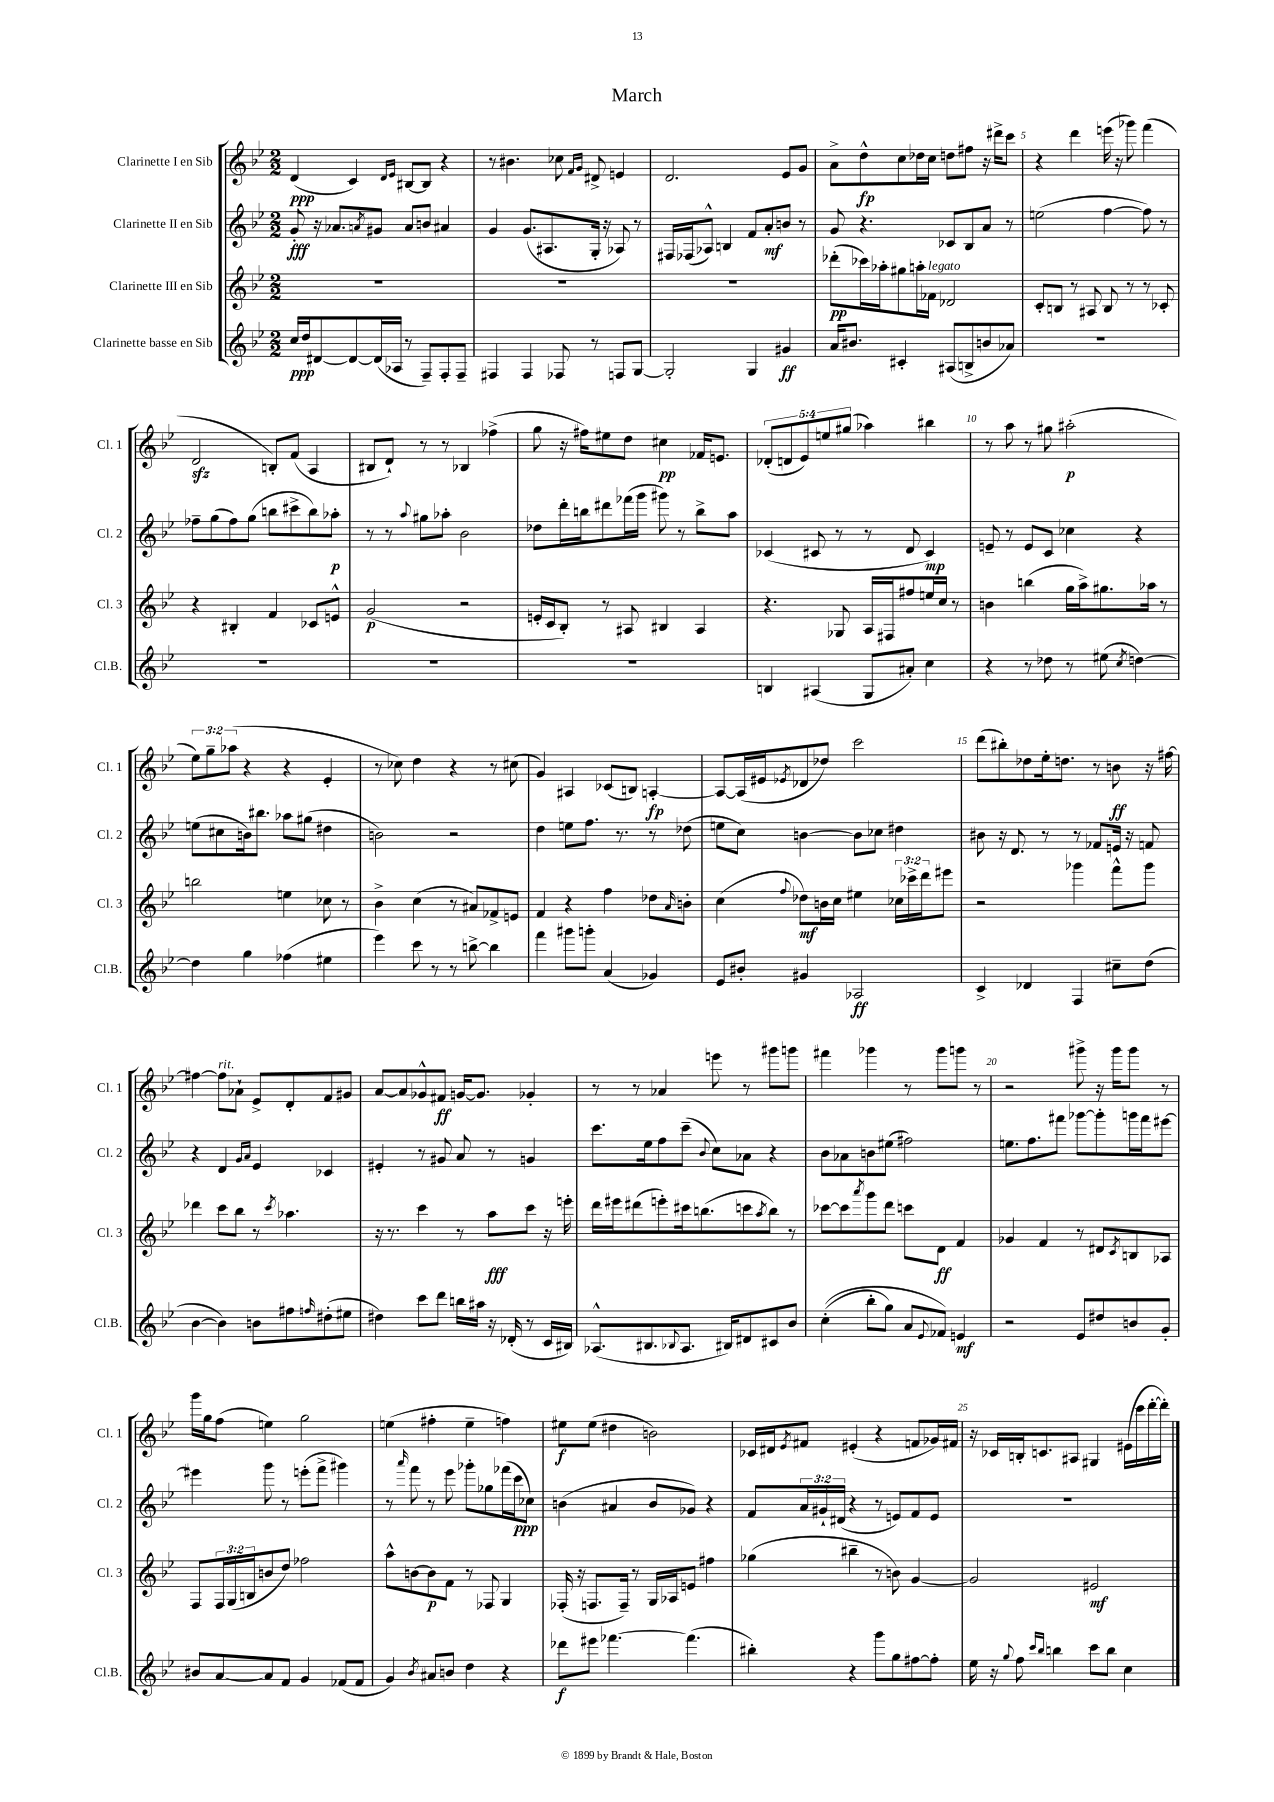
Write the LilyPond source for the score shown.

\header { title = "March" }
<<
\new StaffGroup <<
\new Staff = "s0" \with { instrumentName = "Clarinette I en Sib" shortInstrumentName = "Cl. 1" } {
    \clef treble \key bes \major \numericTimeSignature \time 2/2 \override Staff.TupletNumber.text = #tuplet-number::calc-fraction-text
    d'4\ppp( c'4) \grace { d'16 ees'16 } bis8~ bis8 r4 |
    r8 bis'4. ces''8 \grace { f'16 g'16 } dis'8-> e'4 |
    d'2. ees'8 g'8 |
    a'8-> d''8-^\fp c''8 des''16 c''16 d''8 fis''8 r16 dis'''16-> c'''8 |
    r4 d'''4 e'''16( r16 ges'''8) f'''4( |
    d'2\sfz b8-.) f'8( a4 |
    bis8 d'8-!) r8 r8 bes4 fes''4->( |
    g''8 r16 fis''16) eis''8 d''8 cis''4\pp fes'16 e'8. |
    \tuplet 5/4 { des'8-.( d'8 ees'8) e''8 gis''8( } aes''4) bis''4 |
    r8 a''8 r8 gis''8 ais''2-.\p( |
    \tuplet 3/2 { ees''8) g''8-- aes''8( } r4 r4 ees'4-. |
    r8 ces''8) d''4 r4 r8 cis''8( |
    g'4) ais4 ces'8( b8) a4~-.\fp |
    a8~ a16( eis'16 \acciaccatura { ees'8 } des'8 des''8) c'''2 |
    d'''8( bis''8-.) des''8 ees''16-. d''8. r8 b'8\ff r16 fis''16~ |
    fis''4~ fis''8^\markup { \italic "rit." } aes'8-! ees'8-> d'8-. f'8 gis'8 |
    a'8~ a'8 ges'8-^ fis'8\ff g'16~ g'8. ges'4-. |
    r8 r8 aes'4 e'''8 r8 gis'''8 g'''8 |
    fis'''4 ges'''4 r8 ges'''8 g'''8 r8 |
    r2 gis'''8-> r16 gis'''16 gis'''8 r8 |
    g'''16 g''16 f''8( e''4) g''2 |
    e''4( fis''4-. e''4-- f''4) |
    eis''8\f eis''8( dis''4 b'2) |
    ces'16 dis'16 \acciaccatura { ees'8 } fis'8 eis'4-.( r4 f'8 ges'16) fis'16 |
    r16 ces'16 b16-. c'8. ais8 gis4 eis'16( c'''16 d'''16~-. d'''16-.) \bar "|." |
}
\new Staff = "s1" \with { instrumentName = "Clarinette II en Sib" shortInstrumentName = "Cl. 2" } {
    \clef treble \key bes \major \numericTimeSignature \time 2/2 \override Staff.TupletNumber.text = #tuplet-number::calc-fraction-text
    g'8-.\fff r16 aes'8. \acciaccatura { a'8 } gis'8 a'8 b'8 ais'4 |
    g'4 g'8.( ais8. g16-. r16 aes8) r8 |
    fis16 fes16( aes8-^) b4 f'8 a'8-.\mf b'8 r8 |
    g'8 r4. ces'8 bes8 a'8 r8 |
    e''2( f''4~ f''8) r8 |
    fes''8-- g''8( fes''8) g''8( b''8 cis'''8-> b''8) aes''8-.\p |
    r8 r8 \appoggiatura { a''8 } gis''8 aes''8-. bes'2 |
    des''8 d'''16-. b''16 dis'''8 fes'''16( g'''16 gis'''8) r8 b''8-> a''8 |
    ces'4( cis'8 r8 r8 d'8 cis'4\mp) |
    e'8-- r8 e'8 c'8 ces''4 r4 |
    e''8( cis''8 b'16) bis''8. aes''8 gis''8( dis''4 |
    b'2) r2 |
    d''4 e''8 f''8. r8. r8 des''8( |
    e''8 c''8) b'4~ b'8 ces''8 dis''4 |
    bis'8 r16 d'8. r8 r8 fes'8 e'16 r16 f'8 |
    r4 d'4 \grace { g'16 a'16 } ees'4 ces'4 |
    eis'4-. r8 gis'8 a'8 r8 g'4 |
    c'''8. ees''16 f''8 c'''8--( \appoggiatura { bes'8 } c''8) aes'8 r4 |
    bes'8 aes'8 b'8 eis''8( fis''2) |
    e''8. f''8. fis'''8 ges'''8~ ges'''8-. g'''16 fis'''16 eis'''8~ |
    eis'''4 g'''8 r8 e'''8-.( f'''8-> gis'''4) |
    r8 \grace { a'''16 } f'''8 r8 ees'''8 ges'''8-. ges''8 fes'''16( c'''16\ppp ces''8) |
    b'4( ais'4 b'8 ges'8) r4 |
    f'8 \tuplet 3/2 { a'16 gis'16-! dis'16( } r4 r8 e'8) f'8 e'8 |
    R1 \bar "|." |
}
\new Staff = "s2" \with { instrumentName = "Clarinette III en Sib" shortInstrumentName = "Cl. 3" } {
    \clef treble \key bes \major \numericTimeSignature \time 2/2 \override Staff.TupletNumber.text = #tuplet-number::calc-fraction-text
    R1 |
    R1 |
    R1 |
    des'''8-.\pp( ces'''16) aes''16-. gis''8 a''16-. fes'16^\markup { \italic "legato" } des'2 |
    c'8-. b8 r8 ais8 b8 r8 r8 ces'8-. |
    r4 bis4-. f'4 ces'8 e'8-^ |
    g'2\p( r2 |
    e'16-. c'16 bes8-.) r8 ais8 bis4 ais4 |
    r4. ges8 a16 fis16 fis''8 e''16 c''16 r8 |
    b'4 b''4( g''16 a''16->) gis''8. aes''16 r8 |
    b''2 e''4 ces''8 r8 |
    bes'4-> c''4( r8 ais'8) fes'8-> e'8 |
    f'4 r4 f''4 des''8 \grace { a'16 } b'8-. |
    c''4( \appoggiatura { f''8 } des''8\mf) b'16 c''16 eis''4 \tuplet 3/2 { ces''16 ces'''16-> d'''16 } eis'''8 |
    r2 ges'''4 f'''8-^ ges'''8 |
    des'''4 c'''8 bes''8 r8 \acciaccatura { c'''8 } aes''4. |
    r16 r8. c'''4 r8 a''8\fff c'''8 r16 e'''16-. |
    d'''16 eis'''16 dis'''8( e'''8-.) cis'''16 b''8.( c'''8 \acciaccatura { a''8 } b''8) r8 |
    ces'''8~ ces'''8 \acciaccatura { a'''8 } g'''8 d'''8 c'''8 d'8\ff f'4 |
    ges'4 f'4 r8 dis'8 \acciaccatura { c'8 } b8 aes8 |
    f8 \tuplet 3/2 { f16 g16( b16 } b'8 d''8) fes''2 |
    a''8-^ b'8~ b'8\p f'8 r8 fes8 g4 |
    fes16-.( r16 f8. f16--) r8 g16 aes16 e'8 fis''4 |
    ges''4( bis''4-- r8 b'8) g'4~ |
    g'2 eis'2\mf \bar "|." |
}
\new Staff = "s3" \with { instrumentName = "Clarinette basse en Sib" shortInstrumentName = "Cl.B." } {
    \clef treble \key bes \major \numericTimeSignature \time 2/2
    c''16\ppp d''16 dis'8~ dis'8~ dis'16( aes16 r8 f8--) f8-. f8-- |
    fis4 fis4 fes8 r8 f8 g8~ |
    g2-. g4 gis'4\ff |
    a'16 bis'8. cis'4-. ais8( b8-> b'8 aes'8) |
    R1 |
    R1 |
    R1 |
    R1 |
    b4 ais4( g8 ais'8-.) c''4 |
    r4 r8 des''8 r8 eis''8( \acciaccatura { c''8 } d''4~) |
    d''4 g''4 fes''4( eis''4 |
    ees'''4) c'''8 r8 r8 b''8~-> b''4 |
    f'''4 gis'''8 g'''8-. a'4( ges'4) |
    ees'8 bis'8-. gis'4 aes2\ff |
    c'4-> des'4 f4 cis''8-- d''8( |
    bes'4~ bes'4) b'8 fis''8 \grace { f''16 } dis''8-.( eis''8 |
    dis''4) c'''8 d'''8 b''16 ais''16 r16 des'16-.( r8 c'16 bis16) |
    aes8.-^( bis8. \appoggiatura { bes8 } aes8. bis16) dis'8 cis'8 bes'8 |
    c''4-.(\( bes''8-. g''8) a'8 \appoggiatura { ees'8 } fes'8\) e'4\mf |
    r2 ees'8 dis''8 b'8 g'8-. |
    bis'8 a'8~ a'8 f'8 g'4 fes'8( fes'8 |
    g'4) \acciaccatura { bes'8 } ais'8 b'8 d''4 r4 |
    des'''8\f eis'''8 fes'''4.~ fes'''4.( |
    bis''4-.) r4 g'''8 g''8 fis''8~ fis''8-. |
    ees''16 r16 \appoggiatura { g''8 } f''8 \grace { c'''16 bes''16 } b''4 c'''8 b''8 c''4 \bar "|." |
}
>>
>>
\layout { \context { \Score \override BarNumber.break-visibility = ##(#f #t #t) barNumberVisibility = #(every-nth-bar-number-visible 5) } }
